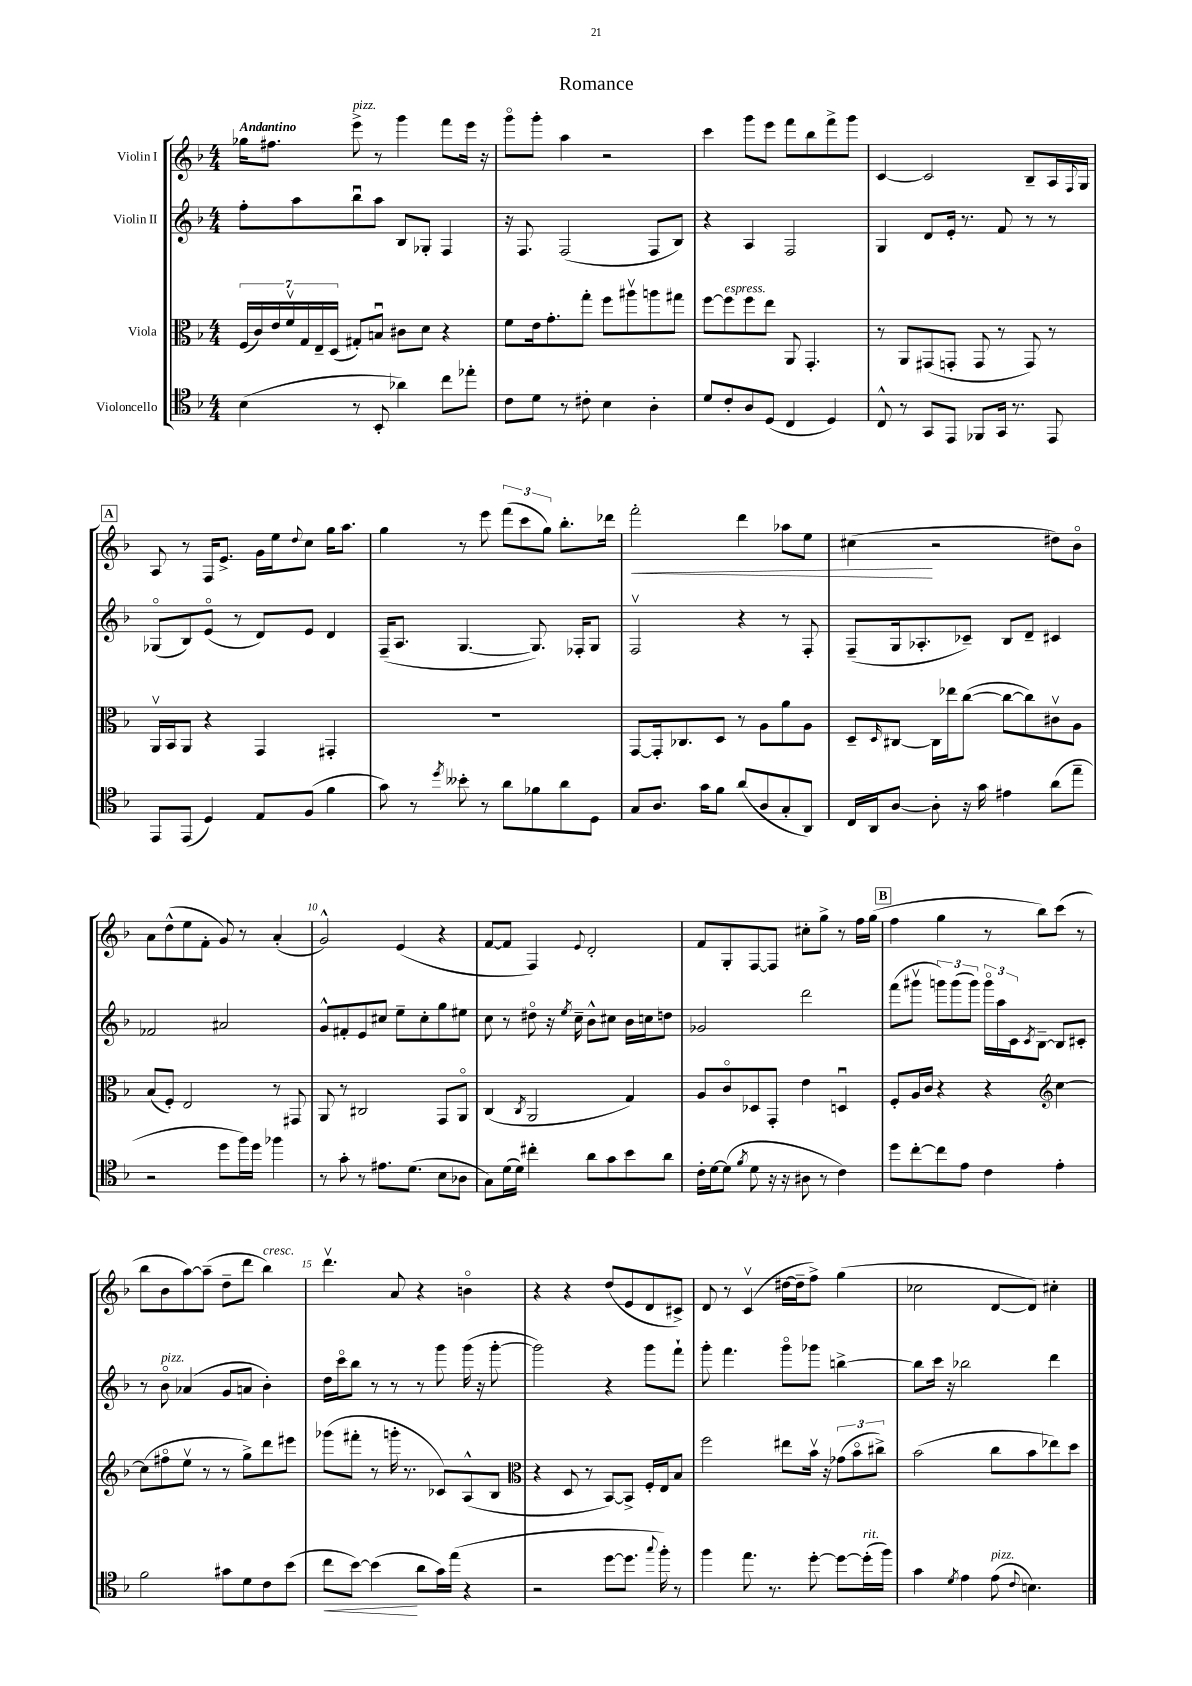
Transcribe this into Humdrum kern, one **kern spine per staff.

**kern	**kern	**kern	**kern
*staff4	*staff3	*staff2	*staff1
*clefC4	*clefC3	*clefG2	*clefG2
*k[b-]	*k[b-]	*k[b-]	*k[b-]
*M4/4	*M4/4	*M4/4	*M4/4
(4B-	(28F	8ff'	16gg-
.	28c)	.	.
.	.	.	8.ff#
.	28e	.	.
.	28fv	.	.
.	.	8aa	.
.	28G	.	.
.	28E~	.	.
.	(28D	.	.
8r	8G#')	8bb-u	8eee^
8BB-'	8Bu	8aa	8r
4a-)	8c#	8B-	4ggg
.	8d	8G-'	.
8cc	4r	4F	8fff
8ee-'	.	.	16eee
.	.	.	16r
=	=	=	=
8c	8f	16r	8gggo
.	.	8.F	.
8d	16e	.	8ggg'
.	8.g'	.	.
8r	.	(2F	4aa
8c#'	8gg'	.	.
4B-	8ff	.	2r
.	8aa#v	.	.
4A'	8aa	8F	.
.	8gg#	8B-)	.
=	=	=	=
8d	[8ff	4r	4ccc
8c'	8ff]	.	.
8A	8ff	4A	8ggg
(8D	8ee	.	8eee
4C	8AA	2F	8fff
.	4.GG'	.	8bb-
4D)	.	.	8fff^
.	.	.	8ggg
=	=	=	=
8C^^	8r	4G	[4c
8r	8AA	.	.
8GG	(8GG#	8d	2c]
8EE	8GG'	16e'	.
.	.	8.r	.
8FF-	8GG	.	.
16GG	8r	8f	.
8.r	.	.	.
.	8GG)	8r	8B-~
8EE	8r	8r	16A
.	.	.	8qqF
.	.	.	16G
=	=	=	=
8EE	16AAv	(8G-o	8A
.	16BB-	.	.
(8EE	8AA	8B-)	8r
4D)	4r	(8eo	16F
.	.	.	8.e^
.	.	8r	.
8E	4GG	8d)	16g
.	.	.	16ee
.	.	.	8qqdd
(8F	.	8e	8cc
4f	4GG#'	4d	16gg
.	.	.	8.aa
=	=	=	=
8g)	1r	(16F~	4gg
.	.	8.A	.
8r	.	.	.
8qdd	.	.	.
8b--'	.	[4.G	8r
8r	.	.	8eee
8a	.	.	(12fff
.	.	.	12ccc
8f-	.	8.G])	.
.	.	.	12gg)
8a	.	.	8.bb-'
.	.	16F-'	.
8D	.	8G	.
.	.	.	16ddd-
=	=	=	=
8G	[8GG	2Fv	2fff'
8.A	16GG']	.	.
.	8.C-	.	.
16g	.	.	.
8f	8D	.	.
(8a	8r	4r	4ddd
8A	8A	.	.
8G'	8a	8r	8aa-
8AA)	8A	8F'	8ee
=	=	=	=
16C	8D~	(8F~	(4cc#
16AA	.	.	.
.	16qqD	.	.
[8A	[8C#	16G	.
.	.	8.A-'	.
8A']	16C#]	.	2r
.	16ee-	.	.
16r	([8cc	8c-~)	.
16g	.	.	.
4e#	8cc_	8B-	.
.	8cc])	8d~	.
(8a	8c#v	4c#	8dd#)
8ee~	8A	.	8b-o
=	=	=	=
2r	(8B-	2f-	8a
.	8F')	.	(8dd^^
.	2E	.	8ee
.	.	.	8f'
8dd	.	2a#	8g)
16ff)	.	.	8r
16dd	.	.	.
4ff-	8r	.	(4a'
.	8GG#	.	.
=	=	=	=
8r	8AA	8g^^	2g^^)
8g'	8r	8f#'	.
8r	2C#	8e	.
8.e#	.	8cc#	.
.	.	8ee~	(4e
(8.d	.	.	.
.	.	8cc#'	.
8B-	8GG	8gg	4r
8A-	8AAo	8ee#	.
=	=	=	=
8G)	(4C	8cc	[8f
(16d	.	8r	8f]
16d)	.	.	.
.	8qC	.	.
4cc#'	2AA	8dd#o	4F)
.	.	16r	.
.	.	8qee	.
.	.	16cc~	.
.	.	.	8qqe
8a	.	8b-^^	2d'
8g	.	8cc#	.
8b-	4G)	16b-	.
.	.	16cc	.
8a	.	8dd	.
=	=	=	=
16c'	8A	2g-	8f
[16d	.	.	.
(8d]	8co	.	8G'
8qf	.	.	.
8d	8D-	.	[8F
16r	8GG'	.	8F]
16r	.	.	.
8A#	4e	2ddd	8cc#'
8r	.	.	8gg^
4c)	4Du	.	8r
.	.	.	16ff
.	.	.	(16gg
=	=	=	=
8dd	8F'	(8fff	4ff
[8cc'	16A	8ggg#v	.
.	16c	.	.
8cc]	4r	12ggg)	4gg
.	.	(12ggg	.
8e	.	.	.
.	.	12ggg)	.
4c	4r	24gggo	8r
.	.	24aa	.
.	.	24c	.
.	.	8qc	.
.	.	[8B-~	8bb-)
*	*clefG2	*	*
4e'	[4cc	8B-]	(8ccc
.	.	8c#'	8r
=	=	=	=
2f	(8cc]	8r	8bb-
.	8ff#o	8b-o	8b-
.	8eev	(4a-	[8aa)
.	8r	.	(8aa~]
8g#	8r	8g	8dd~
8d	8gg^)	8a	8ddd
8c	8ddd	4b-')	4bb-)
(8b-	8eee#	.	.
=	=	=	=
8cc	(8ggg-	16dd	4.dddv
.	.	16ccco	.
[8b-)	8fff#'	8bb-	.
(4b-]	8r	8r	.
.	16ggg'	8r	8a
.	8.r	.	.
8a	.	8r	4r
16g)	8c-)	8ggg	.
(16ee	.	.	.
4r	(8A^^	(16ggg	4bo
.	.	16r	.
.	8B-	[8ggg'	.
=	=	=	=
*	*clefC3	*	*
2r	4r	2ggg])	4r
.	8D	.	4r
.	8r	.	.
[8dd	[8BB-)	4r	(8dd
8.dd]	8BB-^]	.	8e
.	16F'	8ggg	8d
8qqgg	.	.	.
16ff')	16E	.	.
8r	8B-	8fff`	8c#^)
=	=	=	=
4ff	2ff	8ggg'	8d
.	.	4.fff	8r
8.ee	.	.	(4cv
8.r	.	.	.
.	8ee#	8gggo	[16dd#
.	.	.	16dd#~]
[8dd'	16b-v	8ggg-	8ff^)
.	16r	.	.
8dd_	(12g-	[4bb^	(4gg
.	12b-o	.	.
(16dd']	.	.	.
.	12cc#^)	.	.
16ff)	.	.	.
=	=	=	=
4g	(2b-	8bb]	2cc-
.	.	16ccc	.
.	.	16r	.
8qd	.	.	.
4e	.	2bb-	.
(8e	8cc	.	[8d
8qqc	.	.	.
4.B)	8b-	.	8d])
.	8ee-)	4ddd	4cc#'
.	8dd	.	.
==	==	==	==
*-	*-	*-	*-
